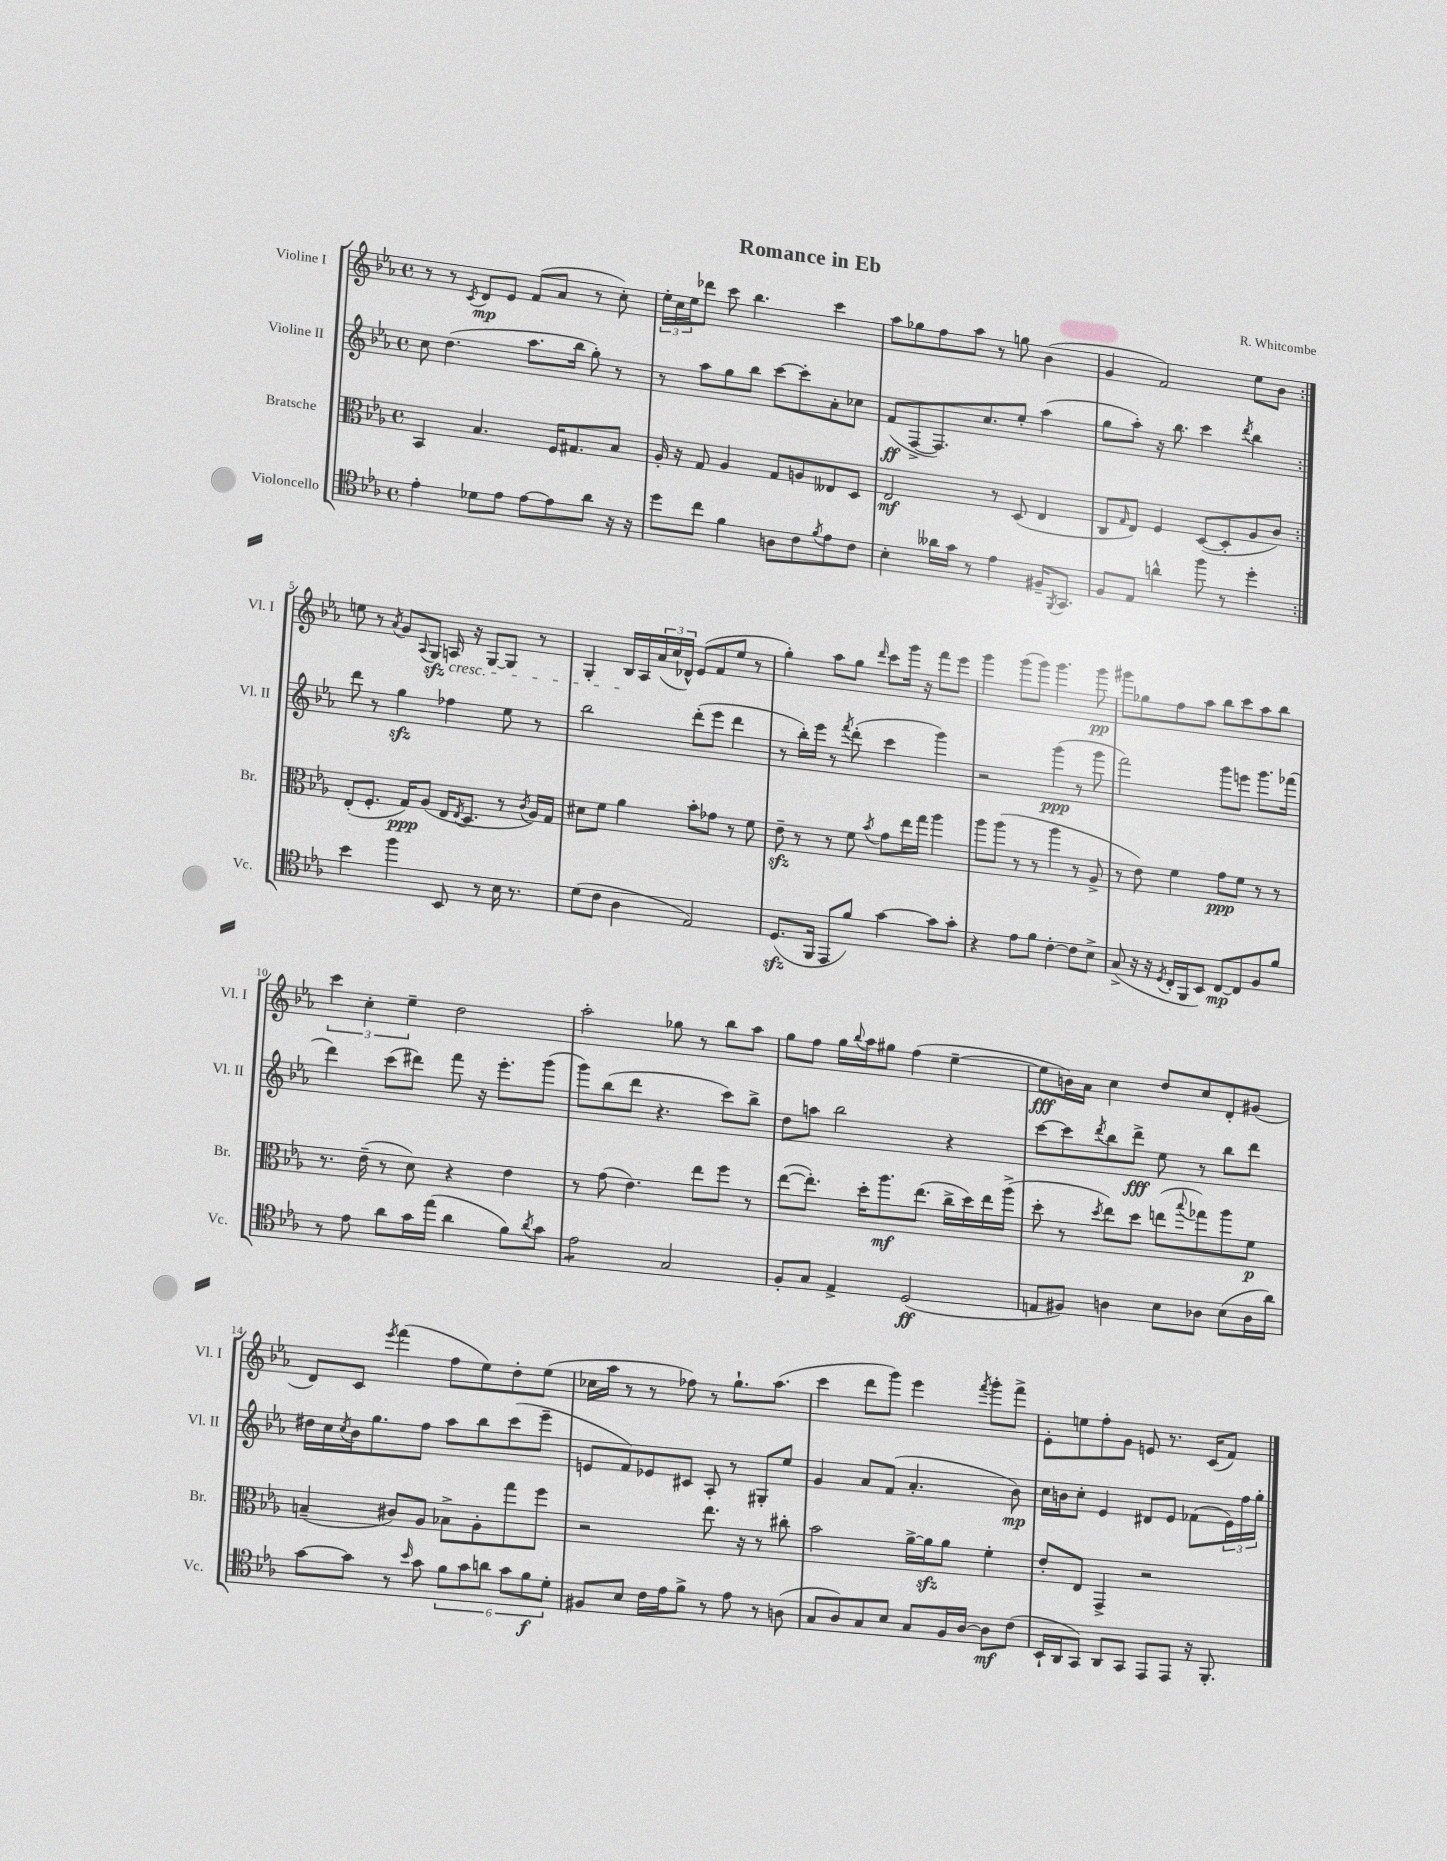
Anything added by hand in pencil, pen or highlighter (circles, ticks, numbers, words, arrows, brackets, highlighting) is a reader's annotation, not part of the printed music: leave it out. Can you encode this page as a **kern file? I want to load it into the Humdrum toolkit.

**kern	**kern	**kern	**kern
*staff4	*staff3	*staff2	*staff1
*clefC4	*clefC3	*clefG2	*clefG2
*k[b-e-a-]	*k[b-e-a-]	*k[b-e-a-]	*k[b-e-a-]
*M4/4	*M4/4	*M4/4	*M4/4
*met(c)	*met(c)	*met(c)	*met(c)
4e-'\	4BB-/	8cc\	8r
.	.	(4.dd\	8r
.	.	.	8qc/
8d-\L	4.B-/	.	8d/L
8e-\J	.	.	8e-/J
[8e-\L	.	8.aa-\L	(8f/L
8e-\]	16F/LK	.	8a-/J
.	8.G#/	16bb-\Jk	.
8a-\J	.	8gg'\)	8r
16r	8B-/J	8r	8cc'\)
16r	.	.	.
=	=	=	=
8dd\L	16A-'/	8r	24ee-'\LL
.	.	.	24cc\
.	16r	.	.
.	.	.	24ee-\J
8cc\J	8G/	8aa-\L	8ddd-\J
4f\	4A-/	8gg\	8ccc\
.	.	8bb-\J	4.bb-\
8A\L	8G/L	[8ccc\L	.
8c\	8A/	8ccc'\]	.
8qf/	.	.	.
8e-\	8E--/	8a-'\	4ccc\
8c\J	8D/J	8cc-\J	.
=	=	=	=
4B-'\	2E-/	(8f/L	8aa-\L
.	.	[8F^/	8gg-\
16a--\LL	.	8.F/])	8ff\
16g\JJ	.	.	.
8r	.	.	8aa-\J
.	.	8.cc/	.
4e-\	8r	.	8r
.	(8D/	8ee-'/J	8gg\
16F#~/LK	4E-/	(4aa-\	(4b-\
8qFF/	.	.	.
8.GG/J	.	.	.
=	=	=	=
8F/L	8C/L	8gg\L	4g/
.	16qqG/	.	.
8E-/J	8E-/J)	8aa-'\J)	.
4a^^\	4F/	16r	2f/)
.	.	8.bb-\	.
8ff\	([8D/L	4ccc\	.
8r	8D'/]	.	.
.	.	8qddd/	.
4dd'\	8A-/	4bb-\	8ee-\L
.	8c/J)	.	8b-\J
=:|!	=:|!	=:|!	=:|!
4b-\	(8E-'/L	8ddd\	8ee\
.	8.F'/J	8r	8r
.	.	.	8qa-/
4ff\	.	4gg\	8g/L
.	16G/LK)	.	.
.	.	.	8qqA-/
.	(8A-/J	.	8G/J
8BB-/	16E-/LK	4ff-\	16A/
.	8qE-/	.	.
.	8.D/J	.	16r
8r	.	.	[8G/L
16B-\	8r	8ee-\	8G/]J
8.r	.	.	.
.	8qc/	.	.
.	16A-/LL)	8r	8r
.	16G/JJ	.	.
=	=	=	=
(8d\L	8d#\L	2bb-\	4G'/
8c\J	8f\J	.	.
4A-\	4a-\	.	16B-/LL
.	.	.	16A-/
.	.	.	(24a-/
.	.	.	24cc/
.	.	.	24d-^^/JJ)
2E-/)	8b-'\L	(8ddd'\L	(8e-/L
.	8g-\J	8eee-\J	8f/
.	8r	4ddd\	8ee-/J
.	8f\	.	8r
=	=	=	=
(8.D/L	8e-~\	8r	4gg'\)
.	8r	16bb-'\LL)	.
16FF/Jk	.	16eee-\JJ	.
8EE-/L	8r	8r	8aa-\L
.	.	8qfff/	.
8f/J)	8f\	(8ddd'\	8gg\J
.	8qb-/	.	16qqddd/
[4g\	8g\L	4ccc\	8ccc\L
.	16ee-\L	.	16ggg\Jk
.	16gg\JJ	.	16r
8g\]L	4aa-\	4ggg\)	8fff\L
8g'\J	.	.	8eee-\J
=	=	=	=
4r	8aa-\L	2r	4ggg\
.	(8aa-\J	.	.
8e-\L	8r	.	(8ggg\L
8f\J	8r	.	8ggg\J)
[4c'\	4aa-\	(4ggg\	4.ggg\
8c\]L	8r	8r	.
8B-^\J	8A-^/	8ggg\	8ggg\
=	=	=	=
(8G^/	8r	2fff\)	8ggg#\L
16r	8e-\)	.	8gg-\
16r	.	.	.
8qD/	.	.	.
16C'/LL	4f\	.	8ff\
16FF/J	.	.	.
8BB-/J)	.	.	8aa-\J
[8C/L	8g\L	8ggg\L	8bb-\L
8C/]	8f\J	8eee\J	8ccc\
8F/	8r	8.ggg\L	8aa-\
8f/J	8r	.	8bb-\J
.	.	(16fff-\Jk	.
=	=	=	=
8r	8.r	4ddd\)	6ccc\
8e-\	.	.	.
.	.	.	6cc'\
.	(16e-~\	.	.
8a-\L	8r	(8ccc\L	.
.	.	.	6ee-~\
16g\L	8d\)	8ddd#\J)	.
(16ee-\JJ	.	.	.
4a-\	4r	8fff\	2dd\
.	.	16r	.
.	.	8.eee-'\L	.
8f\L)	4e-\	.	.
8qa-/	.	.	.
8g\J	.	(8ggg\J	.
=	=	=	=
2e-\	8r	8ggg\L)	2aa-'\
.	(8g\	(8bb-\	.
.	4.e-\)	8ddd\J	.
.	.	4.r	.
2G/	.	.	8gg-\
.	8ee-\L	.	8r
.	8ff\J	8ccc\L)	8bb-\L
.	8r	8bb-^\J	8aa-\J
=	=	=	=
8F'/L	([8ee-\L	8dd\L	8gg\L
8G/J	8.ee-'\]J)	8aa\J	8ff\J
4E-^/	.	2bb-\	16gg\LL
.	.	.	8qqbb-/
.	16dd'\LK	.	16aa-\J
.	8.aa-\	.	8gg#\J
(2D/	.	.	(4ff\
.	(8.ee-\J	.	.
.	16cc^\LL	4r	[4ee-~\
.	16dd\)	.	.
.	16ee-\	.	.
.	(16aa-^\JJ	.	.
=	=	=	=
8E/L	8dd'\	[8ccc\L	8ee-\]L
8F#/J)	8r	8ccc\]	16b\L)
.	.	.	16a-\JJ
.	8qdd/	8qddd/	.
4A\	8ee-\L)	8bb-\	4cc\
.	8dd\J	8ddd^\J	.
8B-\L	(8ee\L	8ee-\	8dd/L
.	8qqbb-/	.	.
8A-\J	8gg-\)	8r	8cc/
(8B-\L	8aa-\	8bb-\L	8d'/
16A-\L	8f\J	8ddd\J	(8g#/J
16a-\JJ)	.	.	.
=	=	=	=
[8g\L	(4B~/	16dd#\LL	8d/L)
.	.	16cc\	.
.	.	8qcc/	.
8g\]J	.	16b-\J	8c/J
.	.	8.gg\	.
.	.	.	8qeee-/
8r	8c#/L)	.	(4fff\
16qqb-/	.	.	.
8g\	8A-/J	8ff\J	.
12f\L	8B-^\L	8aa-\L	8ff\L
12g\	.	.	.
.	8A-'\	8bb-\	8ee-\)
12a\J	.	.	.
12g\L	8gg\	(8ccc\	8dd'\
12f\	.	.	.
.	8ff\J	8eee-~\J	(8ee-\J
12d'\J	.	.	.
=	=	=	=
8F#/L	2r	8e/L	16cc-\LL
.	.	.	16aa-\JJ
8B-/J	.	8f/)	8r
16c\LL	.	8e-/	8r
16e-\J	.	.	.
8f^\J	.	8c#/J	8ff-\)
8r	8.ee-\	8A-'/	8r
8e-\	.	8r	8.gg`\L
.	16r	.	.
8r	8r	8G#'/L	.
.	.	.	(8.aa-\J
(8A\	8cc#'\	8ee-/J	.
=	=	=	=
8G/L	2b-\	4g/	4ccc\
8A-/)	.	.	.
8G/	.	8a-/L	8ddd\L
8B-/J	.	(8f/J	8ggg\J)
8G/L	[16a-^\LL	4.a-'/	4eee-\
.	16a-\]J	.	.
16F/L	8a-\J	.	.
[16A-/JJ	.	.	.
.	.	.	8qfff/
8A-\]L	4f'\	.	8ggg'\L
(8c\J	.	8b-\)	8fff^\J
=	=	=	=
16BB-`/LL	8e-'/L	16cc\LL	8e-'\L
16AA-/J	.	16b\J	.
8GG/J)	8E-/J	8cc'\J	8ee\
8AA-/L	4GG^/	4e-/	8ff'\
8GG/J	.	.	8g\J
8EE-/L	2r	8d#/L	8e/
8EE-/J	.	8e-/J	8.r
16r	.	(8f-\L	.
8.FF'/	.	.	(16c/LK
.	.	24e-\L)	8f/J)
.	.	24ff\	.
.	.	24gg'\JJ	.
==	==	==	==
*-	*-	*-	*-
